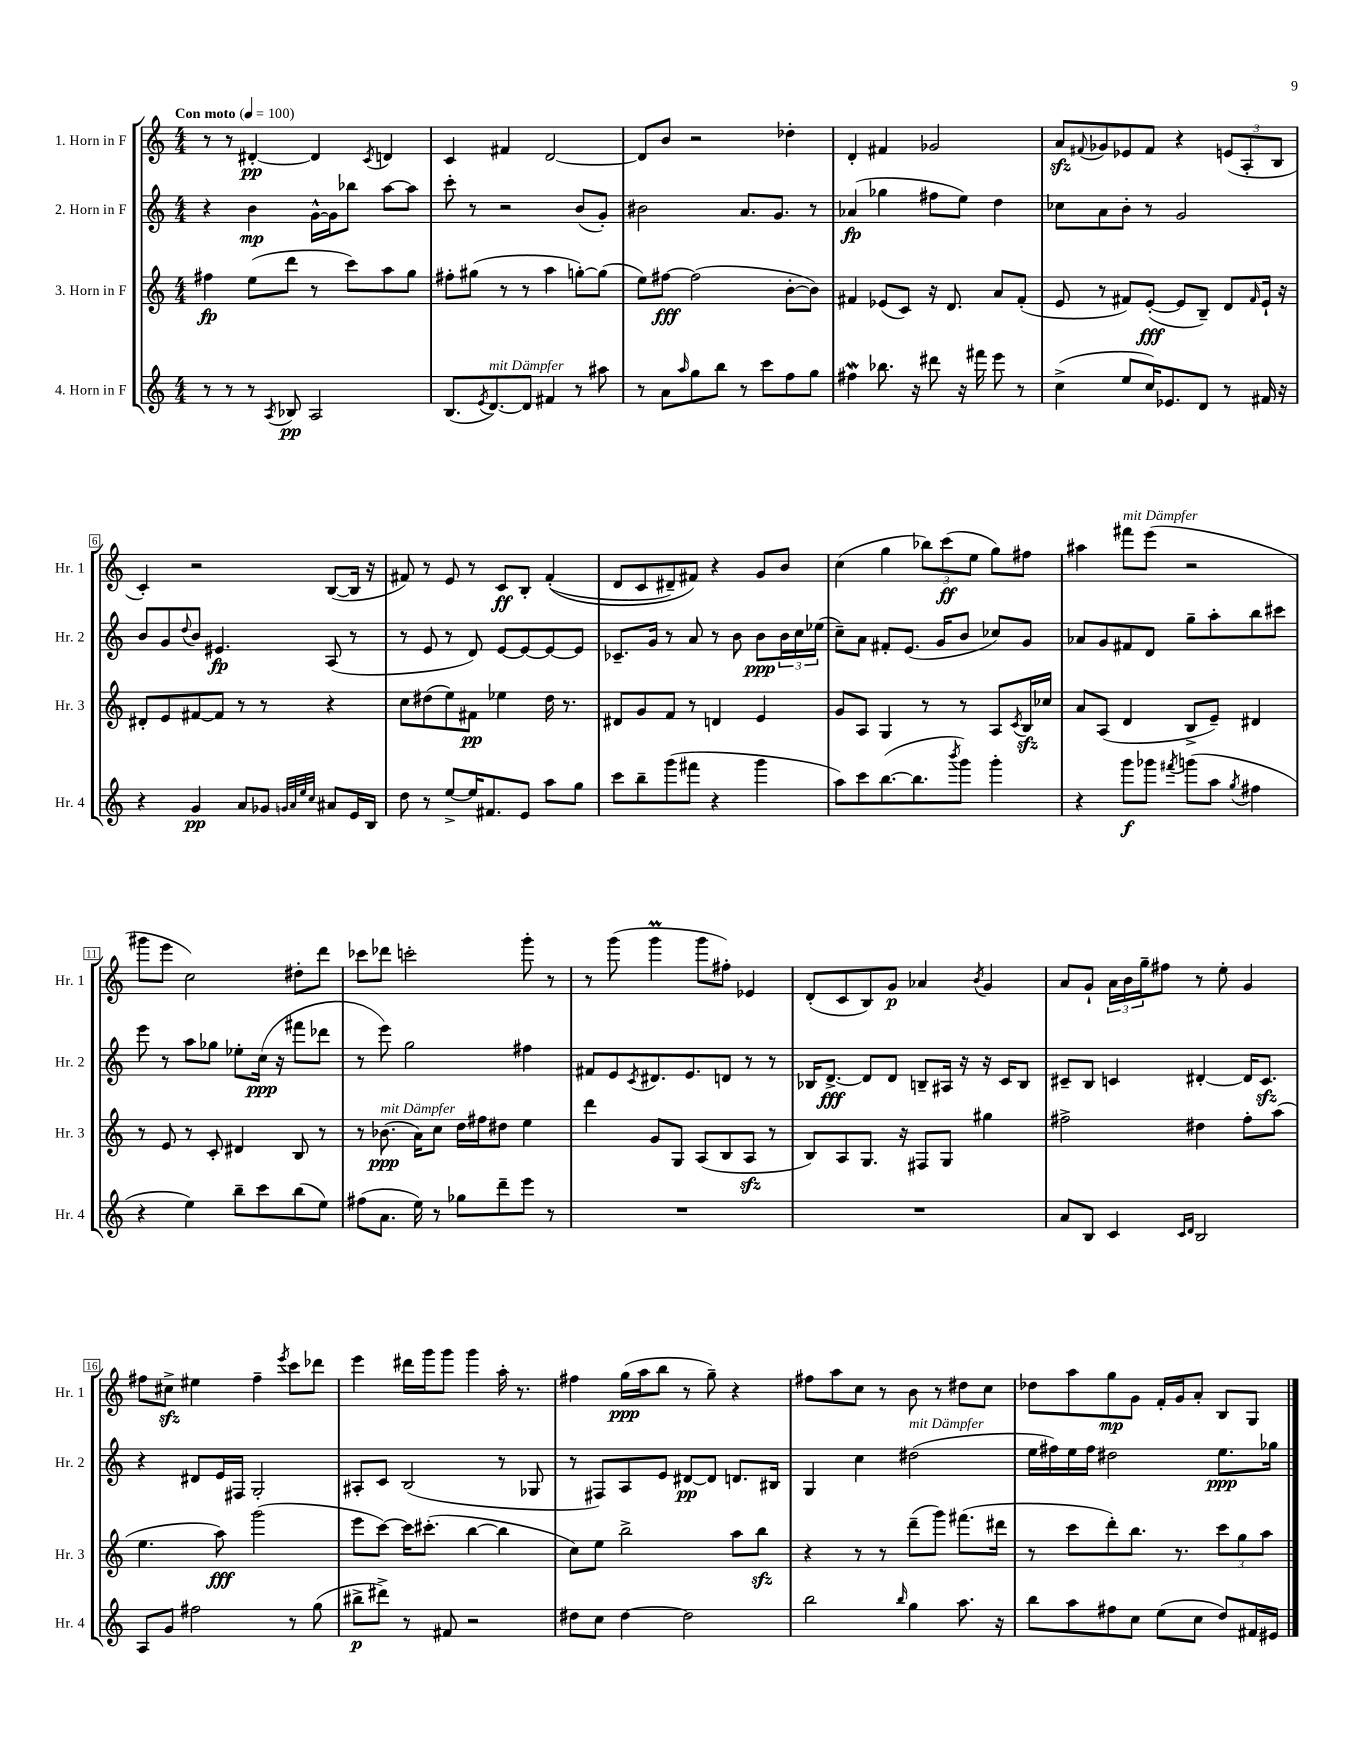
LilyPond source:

<<
\new StaffGroup <<
\new Staff = "s0" \with { instrumentName = "1. Horn in F" shortInstrumentName = "Hr. 1" } {
    \clef treble \key c \major \numericTimeSignature \time 4/4 \tempo "Con moto" 4 = 100
    r8 r8 dis'4~-.\pp dis'4 \acciaccatura { c'8 } d'4 |
    c'4 fis'4 d'2~ |
    d'8 b'8 r2 des''4-. |
    d'4-. fis'4 ges'2 |
    a'8\sfz \appoggiatura { fis'8 } ges'8 ees'8 fis'8 r4 \tuplet 3/2 { e'8( a8-. b8 } |
    c'4-.) r2 b8~( b16 r16 |
    fis'8) r8 e'8 r8 c'8\ff b8-. fis'4-.(\( |
    d'8 c'8 dis'8--) fis'8\) r4 g'8 b'8 |
    c''4( g''4 \tuplet 3/2 { bes''8) c'''8\ff( e''8 } g''8) fis''8 |
    ais''4 fis'''8^\markup { \italic "mit Dämpfer" } e'''8( r2 |
    gis'''8 e'''8 c''2) dis''8-. d'''8 |
    ces'''8 des'''8 c'''2-. g'''8-. r8 |
    r8 g'''8( g'''4\prall g'''8 fis''8-.) ees'4 |
    d'8-.( c'8 b8) g'8\p aes'4 \acciaccatura { b'8 } g'4 |
    a'8 g'8-! \tuplet 3/2 { a'16 b'16 g''16-- } fis''8 r8 e''8-. g'4 |
    fis''8 cis''8->\sfz eis''4 fis''4-- \acciaccatura { e'''8 } c'''8 des'''8 |
    e'''4 dis'''16 g'''16 g'''8 g'''4 a''16-. r8. |
    fis''4 g''16\ppp( a''16 b''8 r8 g''8--) r4 |
    fis''8 a''8 c''8 r8 b'8 r8 dis''8 c''8 |
    des''8 a''8 g''8\mp g'8 f'16-. g'16 a'8-. b8 g8 \bar "|." |
}
\new Staff = "s1" \with { instrumentName = "2. Horn in F" shortInstrumentName = "Hr. 2" } {
    \clef treble \key c \major \numericTimeSignature \time 4/4
    r4 b'4\mp g'16~-^ g'16 bes''8 a''8~ a''8 |
    c'''8-. r8 r2 b'8( g'8-.) |
    bis'2 a'8. g'8. r8 |
    aes'4\fp( ges''4 fis''8 e''8) d''4 |
    ces''8 a'8 b'8-. r8 g'2 |
    b'8 g'8 \appoggiatura { d''8 } b'8 eis'4.\fp a8( r8 |
    r8 e'8 r8 d'8) e'8~ e'8~ e'8~ e'8 |
    ces'8.-- g'16 r8 a'8 r8 b'8 b'8\ppp \tuplet 3/2 { b'16 c''16 ees''16( } |
    c''8--) a'8 fis'8-. e'8.( g'16 b'8 ces''8) g'8 |
    aes'8 g'8 fis'8 d'8 g''8-- a''8-. b''8 cis'''8 |
    e'''8 r8 a''8 ges''8 ees''8-. c''16\ppp( r16 fis'''8 des'''8 |
    r8 e'''8) g''2 fis''4 |
    fis'8 e'8 \acciaccatura { c'8 } dis'8. e'8. d'8 r8 r8 |
    bes16 d'8.~->\fff d'8 d'8 b8-- ais16 r16 r16 c'16 b8 |
    cis'8-- b8 c'4 dis'4~-. dis'16 c'8.\sfz |
    r4 dis'8 e'16 fis16 g2-. |
    ais8-. c'8 b2( r8 ges8 |
    r8 fis8) a8 e'8 dis'8~\pp dis'8 d'8. bis16 |
    g4 c''4 dis''2^\markup { \italic "mit Dämpfer" }( |
    e''16 fis''16) e''16 fis''16 dis''2 e''8.\ppp ges''16 \bar "|." |
}
\new Staff = "s2" \with { instrumentName = "3. Horn in F" shortInstrumentName = "Hr. 3" } {
    \clef treble \key c \major \numericTimeSignature \time 4/4
    fis''4\fp e''8( d'''8 r8 c'''8) a''8 g''8 |
    fis''8-. gis''8( r8 r8 a''4 g''8~-.) g''8( |
    e''8) fis''8~\fff fis''2( b'8~-. b'8) |
    fis'4 ees'8( c'8) r16 d'8. a'8 fis'8-.( |
    e'8 r8 fis'8) e'8~-.\fff( e'8 b8--) d'8 \grace { fis'16 } e'16-! r16 |
    dis'8-. e'8 fis'8~ fis'8 r8 r8 r4 |
    c''8 dis''8( e''8) fis'8\pp ees''4 dis''16 r8. |
    dis'8 g'8 f'8 r8 d'4 e'4 |
    g'8 a8 g4 r8 r8 a8 \acciaccatura { c'8 } b16\sfz ces''16 |
    a'8 a8( d'4 b8-> e'8--) dis'4 |
    r8 e'8 r8 c'8-. dis'4 b8 r8 |
    r8 bes'8.\ppp^\markup { \italic "mit Dämpfer" }( a'16) c''8 d''16 fis''16 dis''8 e''4 |
    d'''4 g'8 g8 a8( b8 a8\sfz r8 |
    b8) a8 g8. r16 fis8 g8 gis''4 |
    fis''2-> dis''4 fis''8-. a''8( |
    e''4. a''8\fff) g'''2( |
    e'''8 c'''8~) c'''16 cis'''8.-.( b''4~ b''4 |
    c''8) e''8 b''2-> a''8 b''8\sfz |
    r4 r8 r8 d'''8--( g'''8) fis'''8.( dis'''16 |
    r8 c'''8 d'''8-.) b''8. r8. \tuplet 3/2 { c'''8 g''8 a''8 } \bar "|." |
}
\new Staff = "s3" \with { instrumentName = "4. Horn in F" shortInstrumentName = "Hr. 4" } {
    \clef treble \key c \major \numericTimeSignature \time 4/4
    r8 r8 r8 \acciaccatura { a8 } bes8\pp a2 |
    b8.( \acciaccatura { e'8 } d'8.~^\markup { \italic "mit Dämpfer" }) d'8 fis'4 r8 ais''8 |
    r8 a'8 \grace { a''16 } g''8 b''8 r8 c'''8 f''8 g''8 |
    fis''4\mordent bes''8. r16 dis'''8 r16 fis'''16 e'''8 r8 |
    c''4->( e''8 c''16) ees'8. d'8 r8 fis'16 r16 |
    r4 g'4\pp a'8 ges'8 \grace { g'32 a'32 e''32 c''32 } ais'8 e'16 b16 |
    d''8 r8 e''8~-> e''16 fis'8. e'8 a''8 g''8 |
    c'''8 b''8-- g'''8( fis'''8 r4 g'''4 |
    a''8) c'''8 b''8.~( b''8. \acciaccatura { b'''8 } g'''8) g'''4-. |
    r4 g'''8\f ges'''8 \acciaccatura { fis'''8 } g'''8( a''8 \acciaccatura { g''8 } fis''4 |
    r4 e''4) b''8-- c'''8 b''8( e''8) |
    fis''8( a'8. e''16) r8 ges''8 d'''8-- e'''8 r8 |
    R1 |
    R1 |
    a'8 b8 c'4 \grace { c'16 d'16 } b2 |
    a8 g'8 fis''2 r8 g''8( |
    bis''8->\p dis'''8->) r8 fis'8 r2 |
    dis''8 c''8 dis''4~ dis''2 |
    b''2 \grace { b''16 } g''4 a''8. r16 |
    b''8 a''8 fis''8 c''8 e''8( c''8 d''8) fis'16 eis'16 \bar "|." |
}
>>
>>
\layout { \context { \Score \override BarNumber.stencil = #(make-stencil-boxer 0.1 0.3 ly:text-interface::print) } }
